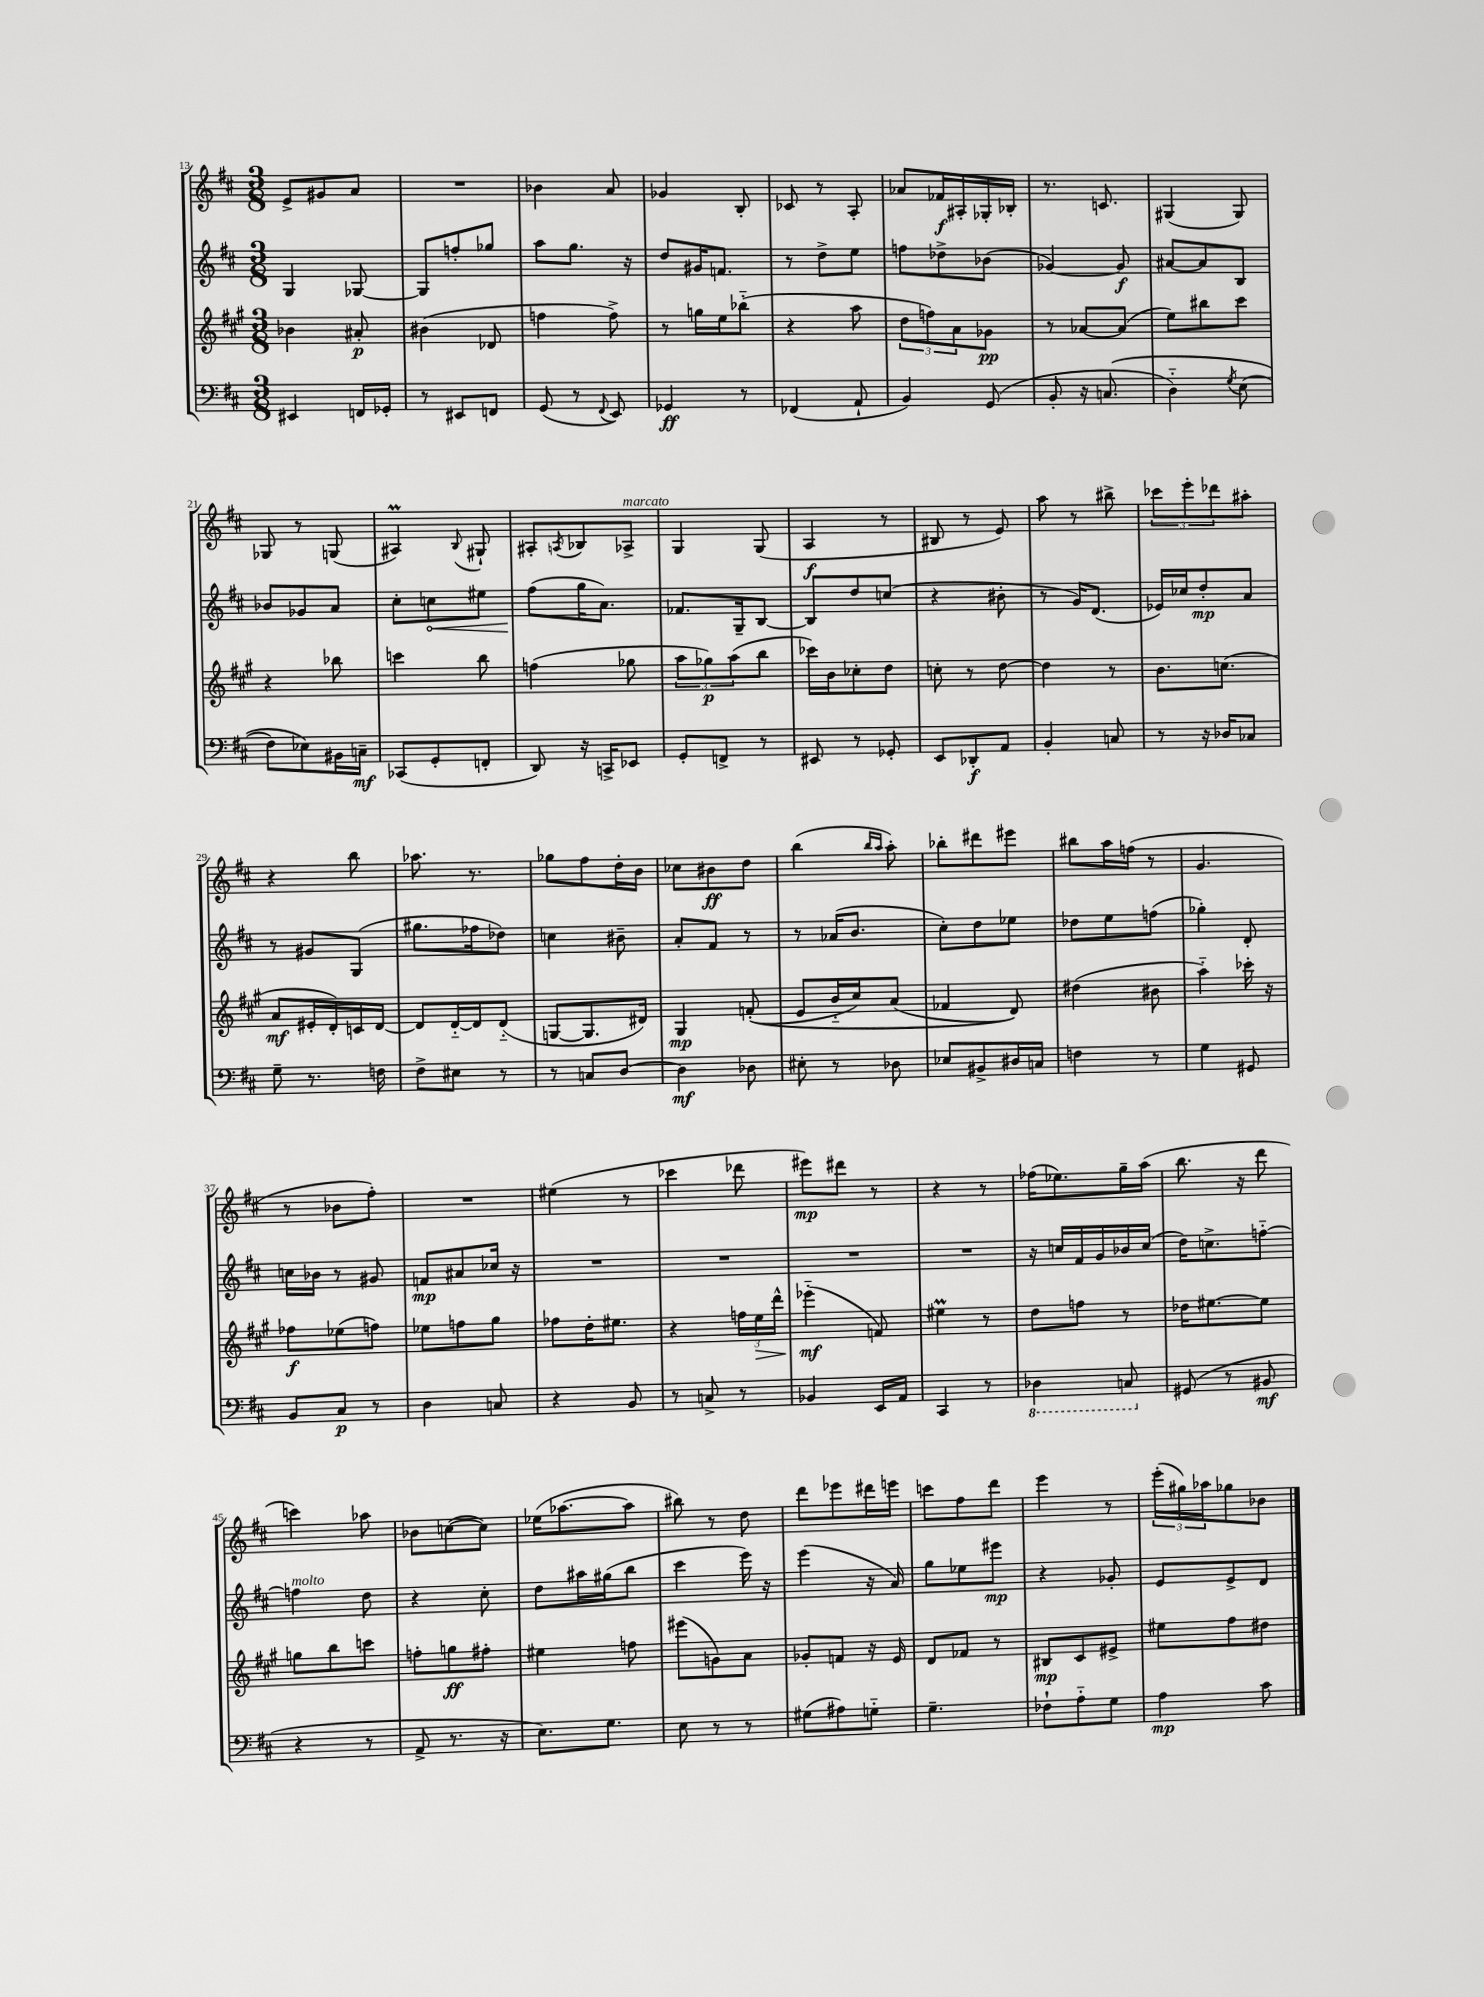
<<
\new StaffGroup <<
\new Staff = "s0" {
    \clef treble \key d \major \numericTimeSignature \time 3/8
    e'8-> gis'8 a'8 |
    R4. |
    bes'4 a'8 |
    ges'4 b8-. |
    ces'8 r8 a8-. |
    aes'8 fes'16\f ais16-. ges16-. bes16-. |
    r8. c'8. |
    gis4( gis8) |
    ges8 r8 g8( |
    ais4\prall) \appoggiatura { b8 } gis8-! |
    ais8-. \acciaccatura { a8 } bes8 aes8->^\markup { \italic "marcato" } |
    g4 g8( |
    a4\f r8 |
    bis8 r8 e'8) |
    a''8 r8 bis''8-> |
    \tuplet 3/2 { ces'''8 e'''8-. des'''8 } ais''8-. |
    r4 b''8 |
    aes''8. r8. |
    ges''8 fis''8 d''16-. b'16 |
    ces''8 bis'8\ff d''8 |
    b''4( \grace { b''16 a''16 } a''8-.) |
    bes''8-. dis'''8 eis'''8 |
    bis''8 a''16 f''16( r8 |
    g'4. |
    r8 bes'8 fis''8-.) |
    R4. |
    eis''4( r8 |
    ces'''4 des'''8 |
    eis'''8\mp) dis'''8 r8 |
    r4 r8 |
    fes''16( ees''8.) g''16-- a''16( |
    b''8. r16 d'''8 |
    c'''4) aes''8 |
    bes'8 c''8~( c''8) |
    ees''16( aes''8.~ aes''8 |
    bis''8) r8 d''8 |
    d'''8 ees'''8 dis'''16 e'''16 |
    c'''8 fis''8 d'''8 |
    e'''4 r8 |
    \tuplet 3/2 { e'''16-.( gis''16) aes''16 } ges''8 bes'8 \bar "|." |
}
\new Staff = "s1" {
    \clef treble \key d \major \numericTimeSignature \time 3/8
    g4 ges8~ |
    ges8 f''8-. ges''8 |
    a''8 g''8. r16 |
    d''8 gis'16 f'8. |
    r8 d''8-> e''8 |
    f''8 des''8-> bes'8( |
    ges'4~) ges'8\f |
    ais'8~ ais'8 b8 |
    bes'8 ges'8 a'8 |
    cis''8-. \once \override Hairpin.circled-tip = ##t c''8\< eis''8 |
    fis''8\!( g''16 a'8.) |
    fes'8. g16-- b8~ |
    b8 d''8 c''8( |
    r4 bis'8-. |
    r8 g'16) d'8.( |
    ees'16) ces''16 d''8-.\mp a'8 |
    r8 gis'8 g8( |
    gis''8. fes''16 des''8) |
    c''4 bis'8-- |
    a'8-. fis'8 r8 |
    r8 aes'16( b'8. |
    cis''8-.) d''8 ees''8 |
    des''8 e''8 f''8( |
    ges''4-.) d'8-. |
    c''16 bes'16 r8 gis'8 |
    f'8\mp ais'8 ces''16 r16 |
    R4. |
    R4. |
    R4. |
    R4. |
    r16 c''16 fis'16 g'16 bes'16 c''16( |
    d''16) c''8.-> f''8~-_ |
    f''4^\markup { \italic "molto" } d''8 |
    r4 cis''8-. |
    d''8 ais''16 gis''16( b''8 |
    cis'''4 e'''16) r16 |
    e'''4( r16 a'16) |
    g''8 ees''8 eis'''8\mp |
    r4 ges'8-. |
    e'8 e'8-> d'8 \bar "|." |
}
\new Staff = "s2" {
    \clef treble \key a \major \numericTimeSignature \time 3/8
    bes'4 ais'8-.\p |
    bis'4( des'8 |
    f''4 f''8->) |
    r8 g''16 e''16 bes''8-_( |
    r4 a''8 |
    \tuplet 3/2 { d''8 f''8) a'8 } ges'8\pp |
    r8 aes'8~ aes'8( |
    e''8) bis''8 cis'''8 |
    r4 bes''8 |
    c'''4 b''8 |
    f''4( ges''8 |
    \tuplet 3/2 { a''8 ges''8\p) a''8( } b''8 |
    ces'''16) b'16 ces''8-. d''8 |
    c''8-. r8 d''8~ |
    d''4 r8 |
    b'8. c''8.( |
    a'8\mf eis'16-. d'16-.) c'16 d'16~ |
    d'8 d'16~-_ d'16 d'8-_( |
    g8~ g8. dis'16) |
    gis4\mp f'8-.(\( |
    e'8 b'16-_ cis''16) a'8( |
    fes'4 d'8)\) |
    dis''4( bis'8 |
    a''4-_) ces'''16-. r16 |
    fes''8\f ees''8( f''8) |
    ees''8 f''8 gis''8 |
    fes''8 d''16-. eis''8. |
    r4 \tuplet 3/2 { f''16 e''16\> d'''16-^ } |
    ees'''4-_\mf\!( f'8) |
    eis''4\prall r8 |
    d''8 f''8 r8 |
    des''16 eis''8.~ eis''8 |
    g''8 b''8 c'''8 |
    f''8-. g''8\ff fis''8-. |
    eis''4 f''8 |
    eis'''8( g'8) a'8 |
    ges'8-. f'8 r16 e'16 |
    d'8 fes'8 r8 |
    bis8\mp cis'8 eis'8-> |
    eis''8 fis''8 dis''8 \bar "|." |
}
\new Staff = "s3" {
    \clef bass \key d \major \numericTimeSignature \time 3/8
    eis,4 f,16 ges,16-. |
    r8 eis,8 f,8 |
    g,8( r8 \appoggiatura { fis,8 } e,8) |
    ges,4\ff r8 |
    fes,4( a,8-! |
    b,4) g,8( |
    b,8-. r16 c8.\( |
    d4-_) \acciaccatura { g8 } e8( |
    fis8) ees8\) bis,16 c16--\mf |
    ces,8( g,8-. f,8-. |
    d,8) r16 c,16-> ees,8 |
    g,8-. f,8-> r8 |
    eis,8 r8 ges,8-. |
    e,8 des,8-.\f a,8 |
    b,4-. c8 |
    r8 r16 des16 ces8 |
    g8-- r8. f16 |
    fis8-> eis8 r8 |
    r8 c8 d8~ |
    d4\mf des8 |
    eis8-. r8 des8 |
    ees8 bis,8-> dis16 c16 |
    f4 r8 |
    g4 gis,8 |
    b,8 cis8\p r8 |
    d4 c8 |
    r4 b,8 |
    r8 c8-> r8 |
    bes,4 e,16 a,16 |
    cis,4 r8 |
    \ottava #-1 des,4 c,8 \ottava #0 |
    gis,8( r8 bis,8\mf |
    r4 r8 |
    a,8-> r8. r16 |
    e8.) g8. |
    e8 r8 r8 |
    gis8( ais8) g8-_ |
    g4.-- |
    fes8-! a8-_ g8 |
    a4\mp cis'8 \bar "|." |
}
>>
>>
\layout { \context { \Score currentBarNumber = #13 } }
